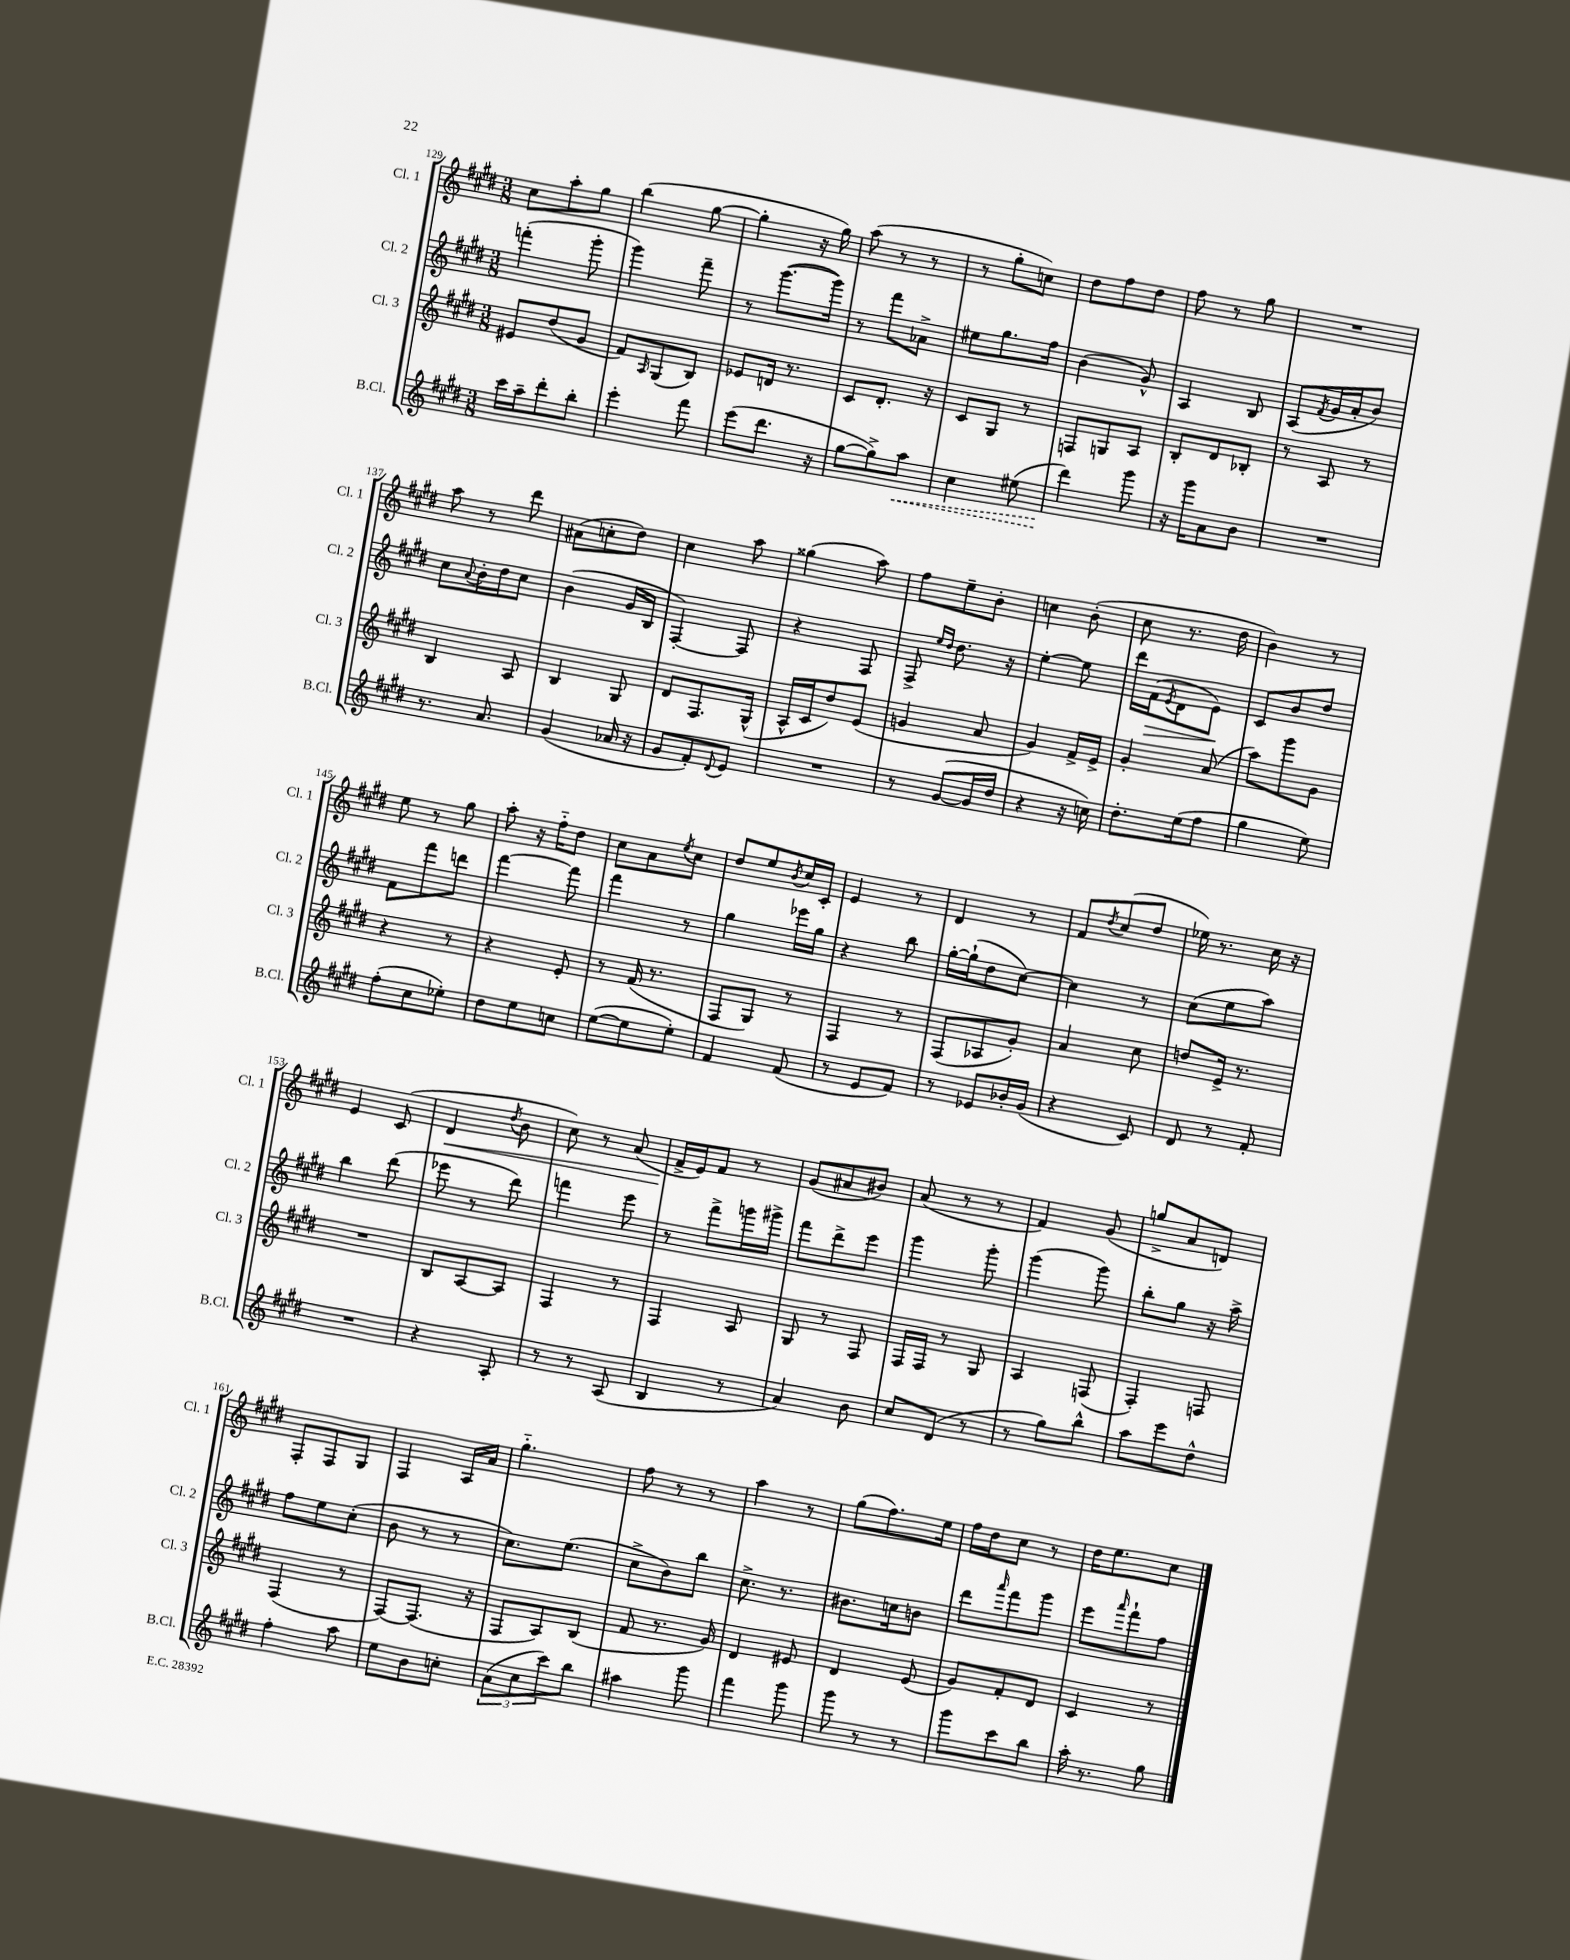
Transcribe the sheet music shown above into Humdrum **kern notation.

**kern	**kern	**kern	**kern
*staff4	*staff3	*staff2	*staff1
*clefG2	*clefG2	*clefG2	*clefG2
*k[f#c#g#d#]	*k[f#c#g#d#]	*k[f#c#g#d#]	*k[f#c#g#d#]
*M3/8	*M3/8	*M3/8	*M3/8
16ccc#	8e#	(4fff'	8cc#
16aa~	.	.	.
8ddd#'	(8dd#	.	8aa'
8bb'	8g#	8ggg#'	8gg#
=	=	=	=
4eee'	8f#)	4ggg#)	(4bb
.	16qqA	.	.
.	(8G#	.	.
8fff#	8B)	8fff#~	[8gg#
=	=	=	=
(8eee	8e-	8r	4gg#']
8.ddd#	16d	([8.ggg#	.
.	8.r	.	.
.	.	.	16r
16r	.	16ggg#])	16gg#)
=	=	=	=
[8gg#	8c#	8r	(8aa
8gg#^])	8.d#'	8fff#	8r
8aa	.	8a-^	8r
.	16r	.	.
=	=	=	=
4cc#	8c#	8ee#	8r
.	8G#	8.gg#	8gg#'
(8ee#	8r	.	8cc)
.	.	16ff#	.
=	=	=	=
4ddd#)	8F	(4b	8dd#
.	8G	.	8ff#
8ggg#	8A	8g#^^)	8dd#
=	=	=	=
16r	8B'	4A	8ff#
16ggg#	.	.	.
8a	8d#	.	8r
8b	8B-'	8B	8gg#
=	=	=	=
4.r	8r	(8A	4.r
.	.	8qf#	.
.	8A	16g#	.
.	.	16a'	.
.	8r	8b)	.
=	=	=	=
8.r	4B	8cc#	8aa
.	.	8qqa	.
.	.	16b'	8r
8.a	.	16dd#	.
.	8A	8cc#	8ddd#
=	=	=	=
(4g#	4B	(4b	(8a#
.	.	.	8cc'
16a-	8G#	16g#	8dd#)
16r	.	16B	.
=	=	=	=
8g#	8d#	[4F#')	4cc#
8f#')	8.F#	.	.
8qqd#	.	.	.
8e	.	8F#]	8aa
.	(16G#^^	.	.
=	=	=	=
4.r	16A^^	4r	(4gg##
.	16c#	.	.
.	8dd#)	.	.
.	(8e	8F#	8aa)
=	=	=	=
8r	4g	8F#^	8ff#
.	.	16qqee	.
.	.	16qqdd#	.
([8g#	.	8.dd#	8ee~
16g#]	8a	.	8b'
16dd#	.	16r	.
=	=	=	=
4r	4g#)	[4ee'	4cc
16r	16f#^	8ee]	(8b'
16cc)	16e^	.	.
=	=	=	=
8.dd#'	4g#'	16ddd#	8cc#
.	.	(16f#	.
.	.	8qe	.
.	.	8d#	8.r
(16ee	.	.	.
8ff#	(8a	8e)	.
.	.	.	16dd#
=	=	=	=
4gg#	8aa)	8c#	4b)
.	8ggg#	8b	.
8ee)	8g#	8dd#	8r
=	=	=	=
(8ff#'	4r	8f#	8ee
8cc#	.	8fff#	8r
8ee-')	8r	8ddd	8gg#
=	=	=	=
8dd#	4r	[4fff#	8aa'
8ee	.	.	16r
.	.	.	16ff#'~
8cc	8e'	8fff#]	8dd#
=	=	=	=
([8ee	8r	4fff#	8cc#
8ee]	(16f#	.	8a
.	8.r	.	.
.	.	.	8qee
8ee')	.	8r	8cc#
=	=	=	=
4f#	8F#	4gg#	8dd#
.	8G#)	.	8ee
.	.	.	8qb
(8f#	8r	16eee-	16cc#
.	.	16gg#	16c#'
=	=	=	=
8r	4F#	4r	4e
8e	.	.	.
8f#)	8r	8bb	8r
=	=	=	=
8r	(8F#	[16gg#'	4d#
.	.	(16gg#`]	.
8e-	8A-	8dd#	.
16b-'	8g#')	[8cc#)	8r
(16g#	.	.	.
=	=	=	=
4r	4a	4cc#]	8f#
.	.	.	8qdd#
.	.	.	(8cc#
8c#)	8cc#	8r	8dd#
=	=	=	=
8d#	8dd	(8cc#	16ee-)
.	.	.	8.r
8r	16e^	8ee	.
.	8.r	.	.
8f#'	.	8aa)	16cc#
.	.	.	16r
=	=	=	=
4.r	4.r	4bb	4e
.	.	(8ddd#	(8c#
=	=	=	=
4r	8B	8eee-	4d#
.	[8A	8r	.
.	.	.	8qdd#
8A'	8A]	8ddd#)	8b
=	=	=	=
8r	4F#	4fff	8cc#)
8r	.	.	8r
(8A	8r	8eee	(8a
=	=	=	=
4B	4F#	8r	16f#^
.	.	.	16e)
.	.	8fff#^	8f#
8r	8A	16ggg	8r
.	.	16ggg#^	.
=	=	=	=
4a)	8G#	8fff#	(8g#
.	8r	8ddd#^	8a#
8b	8F#	8eee	8b#)
=	=	=	=
8cc#	16F#	4ggg#	(8a
.	16F#	.	.
(8d#	8r	.	8r
8r	8G#	8ggg#'	8r
=	=	=	=
8r	4A	(4ggg#	4f#)
8gg#)	.	.	.
8bb^^	(8F	8ggg#)	(8g#
=	=	=	=
8aa	4F#')	8bb'	8gg^
8eee	.	8gg#	8a
8dd#^^	8F	16r	8d)
.	.	16aa^	.
=	=	=	=
4ff#'	(4F#	8ff#	8F#'
.	.	8ee	8F#
8aa	8r	(8cc#'	8G#
=	=	=	=
8ee	[8F#)	8b	4F#
8b	(8.F#]	8r	.
8cc'	.	8r	16A
.	16r	.	16a
=	=	=	=
(12a	8F#	8.cc#)	4.gg#'~
12cc#	.	.	.
.	8A)	.	.
12ccc#)	.	.	.
.	.	(8.ee	.
8bb	(8B	.	.
=	=	=	=
4aa#	8f#	8cc#^	8ff#
.	8.r	8b)	8r
8ggg#	.	8bb	8r
.	16g#)	.	.
=	=	=	=
4fff#	4d#	8.cc#^	4aa
.	.	8.r	.
8ggg#	8e#	.	8r
=	=	=	=
8ggg#	4d#	8.b#	(8gg#
8r	.	.	8.ff#)
.	.	16cc	.
8r	(8e	8b	.
.	.	.	16ee
=	=	=	=
8ggg#	8g#)	8ddd#	16ff#
.	.	.	16dd#
.	.	16qqaaa	.
8ccc#	8f#'	8fff#	8cc#
8bb	8d#	8ggg#	8r
=	=	=	=
16aa'	4c#	8eee	16dd#
8.r	.	.	8.ee
.	.	16qqaaa	.
.	.	8fff#`	.
8gg#	8r	8ff#	8cc#
==	==	==	==
*-	*-	*-	*-
